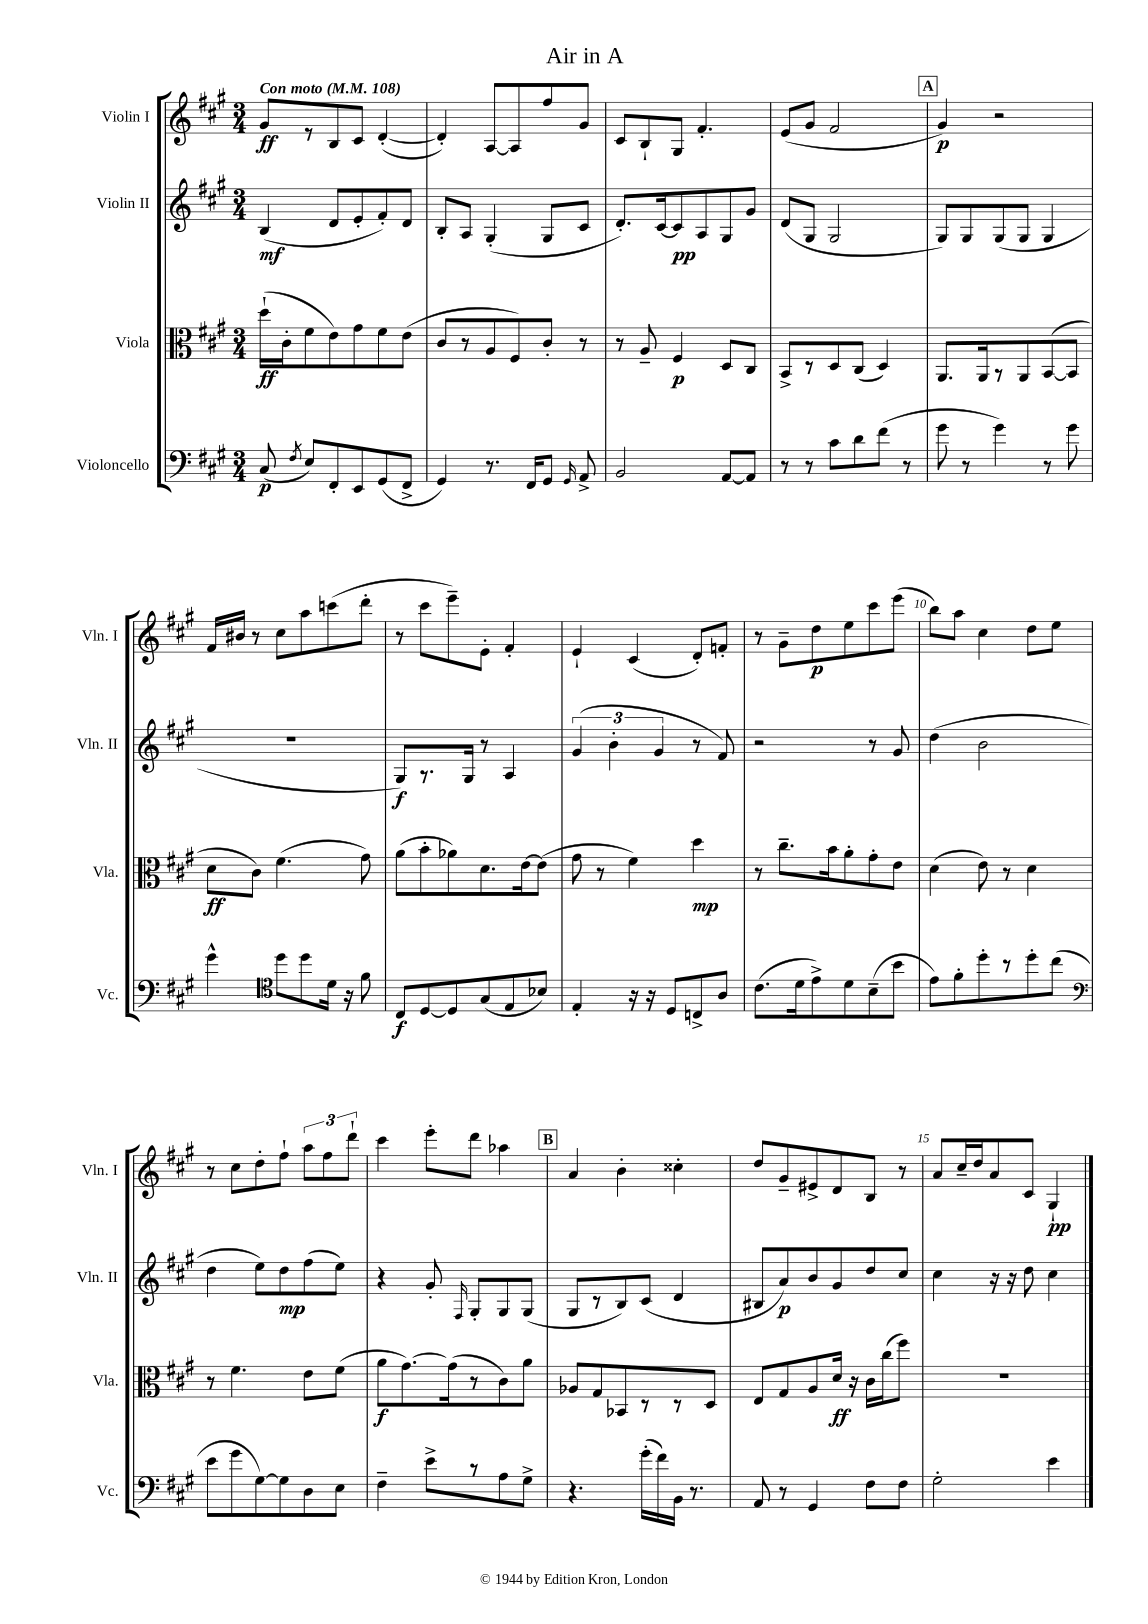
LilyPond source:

\header { title = "Air in A" }
<<
\new StaffGroup <<
\new Staff = "s0" \with { instrumentName = "Violin I" shortInstrumentName = "Vln. I" } {
    \clef treble \key a \major \numericTimeSignature \time 3/4 \tempo "Con moto" 4 = 108
    \autoBeamOff gis'8[\ff r8 b8 cis'8] d'4~-.( |
    d'4-.) a8[~ a8 fis''8 gis'8] |
    cis'8[ b8-! gis8] fis'4.-. |
    e'8[( gis'8] fis'2 |
    \mark \markup { \box "A" } gis'4\p) r2 |
    fis'16[ bis'16] r8 cis''8[ a''8 c'''8( d'''8]-. |
    r8 cis'''8[ e'''8--) e'8]-. fis'4-. |
    e'4-! cis'4( d'8[-.) f'8]-. |
    r8 gis'8[-- d''8\p e''8 cis'''8 e'''8]( |
    b''8[) a''8] cis''4 d''8[ e''8] |
    r8 cis''8[ d''8-. fis''8]-! \tuplet 3/2 { a''8[ fis''8 d'''8]-! } |
    cis'''4 e'''8[-. d'''8] aes''4 |
    \mark \markup { \box "B" } a'4 b'4-. cisis''4-. |
    d''8[ gis'8-- eis'8-> d'8 b8] r8 |
    a'8[ cis''16-- d''16 a'8 cis'8] gis4-!\pp \bar "|." |
}
\new Staff = "s1" \with { instrumentName = "Violin II" shortInstrumentName = "Vln. II" } {
    \clef treble \key a \major \numericTimeSignature \time 3/4
    \autoBeamOff b4\mf( d'8[ e'8-. fis'8-.) d'8] |
    b8[-. a8] gis4-.( gis8[ cis'8] |
    d'8.[-.) cis'16~ cis'8\pp a8 gis8 gis'8] |
    d'8[( gis8] gis2 |
    \mark \markup { \box "A" } gis8[) gis8 gis8( gis8] gis4 |
    R2. |
    gis8[\f) r8. gis16] r8 a4 |
    \tuplet 3/2 { gis'4( b'4-. gis'4 } r8 fis'8) |
    r2 r8 gis'8 |
    d''4( b'2 |
    d''4 e''8[) d''8\mp fis''8( e''8]) |
    r4 gis'8-. \grace { fis16 } gis8[-. gis8 gis8]( |
    \mark \markup { \box "B" } gis8[ r8 b8) cis'8]( d'4 |
    bis8[ a'8\p) b'8 gis'8 d''8 cis''8] |
    cis''4 r16 r16 d''8 cis''4 \bar "|." |
}
\new Staff = "s2" \with { instrumentName = "Viola" shortInstrumentName = "Vla." } {
    \clef alto \key a \major \numericTimeSignature \time 3/4
    \autoBeamOff d''16[-!\ff( cis'16-. fis'8 e'8) gis'8 fis'8 e'8]( |
    cis'8[ r8 a8 fis8) cis'8]-. r8 |
    r8 a8-- fis4\p d8[ cis8] |
    b,8[-> r8 d8 cis8]( d4) |
    \mark \markup { \box "A" } a,8.[ a,16 r8 a,8 b,8~( b,8] |
    d'8[\ff cis'8]) fis'4.( gis'8) |
    a'8[( b'8-. aes'8) d'8. e'16~ e'8]( |
    gis'8 r8 fis'4) d''4\mp |
    r8 cis''8.[-- b'16 a'8-. gis'8-. e'8] |
    d'4( e'8) r8 d'4 |
    r8 fis'4. e'8[ fis'8]( |
    a'8[\f gis'8.~) gis'16( r8 cis'8) a'8] |
    \mark \markup { \box "B" } aes8[ gis8 bes,8 r8 r8 d8] |
    e8[ gis8 a8 d'16]\ff r16 cis'16[ cis''16( fis''8]) |
    R2. \bar "|." |
}
\new Staff = "s3" \with { instrumentName = "Violoncello" shortInstrumentName = "Vc." } {
    \clef bass \key a \major \numericTimeSignature \time 3/4
    \autoBeamOff cis8\p( \acciaccatura { fis8 } e8[) fis,8-. e,8 gis,8( fis,8]-> |
    gis,4) r8. fis,16[ gis,8] \grace { gis,16 } a,8-> |
    b,2 a,8[~ a,8] |
    r8 r8 cis'8[ d'8 fis'8]( r8 |
    \mark \markup { \box "A" } gis'8 r8 gis'4) r8 gis'8 |
    gis'4-^ \clef tenor d''8[ d''8 d'16] r16 fis'8 |
    cis8[\f d8~ d8 gis8( e8 bes8]) |
    e4-. r16 r16 d8[ c8-> a8] |
    cis'8.[( d'16 e'8->) d'8 b8--( b'8] |
    e'8[) fis'8-. d''8-. r8 d''8-. cis''8]( |
    \clef bass e'8[ gis'8 gis8~) gis8 d8 e8] |
    fis4-- e'8[-> r8 a8 gis8]-> |
    \mark \markup { \box "B" } r4. gis'16[-.( fis'16) b,16] r8. |
    a,8 r8 gis,4 fis8[ fis8] |
    gis2-. e'4 \bar "|." |
}
>>
>>
\layout { \context { \Score \override BarNumber.break-visibility = ##(#f #t #t) barNumberVisibility = #(every-nth-bar-number-visible 5) } }
